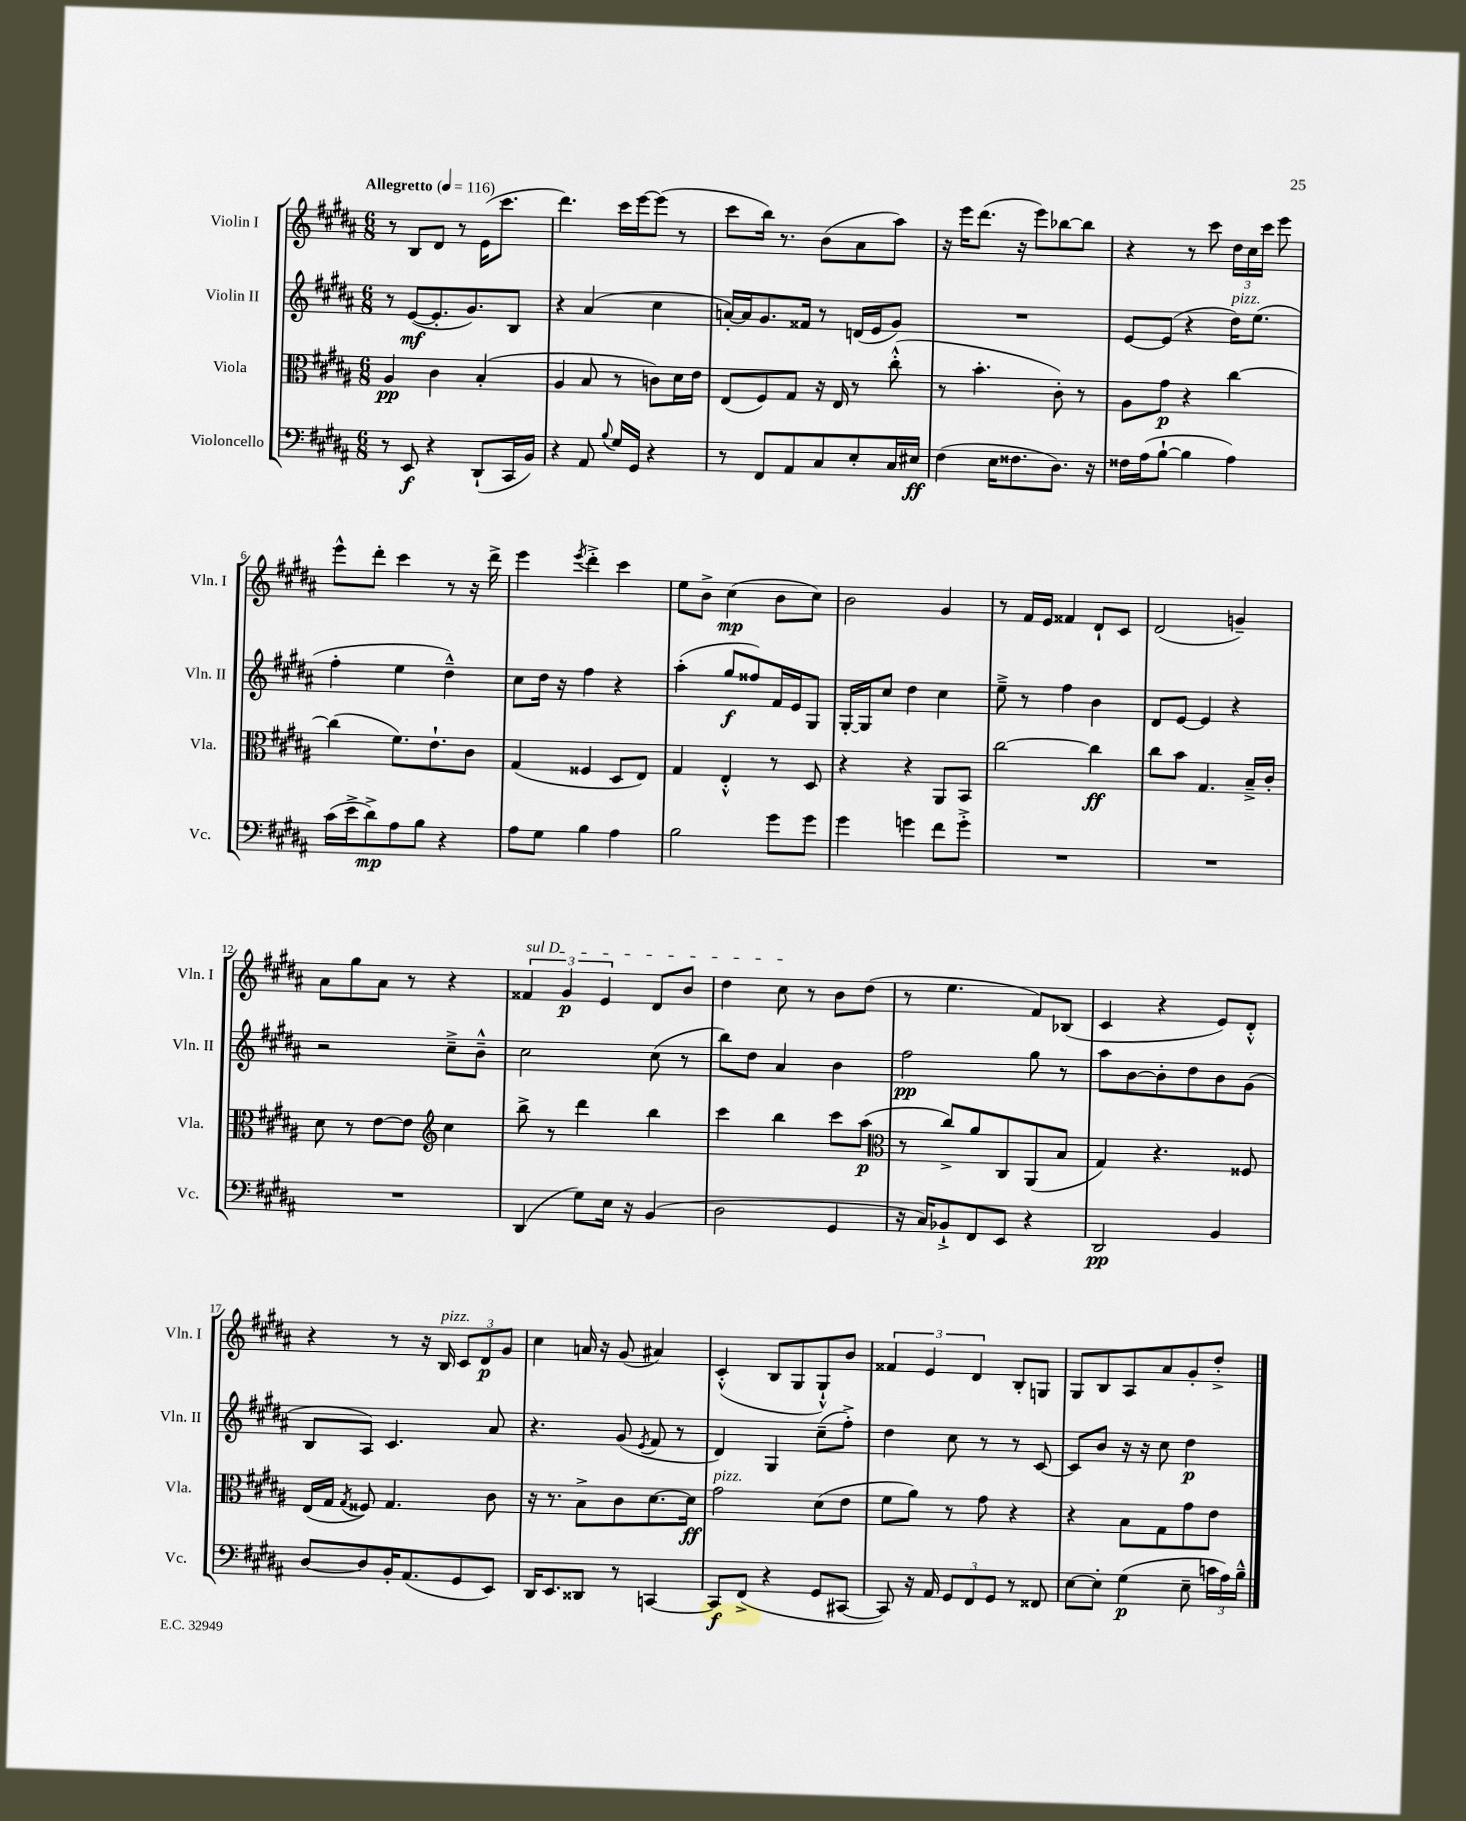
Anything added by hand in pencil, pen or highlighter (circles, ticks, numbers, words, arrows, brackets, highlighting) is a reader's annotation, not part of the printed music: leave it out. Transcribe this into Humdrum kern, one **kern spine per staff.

**kern	**kern	**kern	**kern
*staff4	*staff3	*staff2	*staff1
*clefF4	*clefC3	*clefG2	*clefG2
*k[f#c#g#d#a#]	*k[f#c#g#d#a#]	*k[f#c#g#d#a#]	*k[f#c#g#d#a#]
*M6/8	*M6/8	*M6/8	*M6/8
*MM116	*MM116	*MM116	*MM116
8r	4A#	8r	8r
8EE	.	([8e	8B
4r	4c#	8.e']	8d#
.	.	.	8r
.	.	8.g#)	.
(8DD#`	(4B'	.	(16e
.	.	.	8.ccc#
16CC#	.	8B	.
16BB)	.	.	.
=	=	=	=
4r	4A#	4r	4.ddd#)
8AA#	8B	(4a#	.
8qqB	.	.	.
16G#	8r	.	16ccc#
16GG#	.	.	[16eee
4r	8c)	4cc#	(8eee]
.	16d#	.	8r
.	16e	.	.
=	=	=	=
8r	(8E	[16a')	8ccc#
.	.	16a]	.
8FF#	8F#)	8.g#	16bb)
.	.	.	8.r
8AA#	8G#	.	.
.	.	16f##	.
8C#	16r	8r	(8b
.	16E	.	.
8E'	8r	(16d	8a#
.	.	16e	.
16C#	(8cc#'^^	8g#)	8aa#)
16E#	.	.	.
=	=	=	=
(4F#	8r	2.r	16r
.	.	.	16eee
.	4.b'	.	(8.ddd#
16E	.	.	.
8.F##	.	.	16r
.	.	.	8eee)
8.D#)	8c#')	.	[8bb-
.	8r	.	8bb-]
16r	.	.	.
=	=	=	=
16F##	8A#	[8e	4r
(16A#	.	.	.
[8B`	8g#	(8e]	.
4B]	4r	4r	8r
.	.	.	8ccc#
4A#)	[4cc#	16dd#)	24dd#
.	.	.	24cc#
.	.	(8.ee	.
.	.	.	24ccc#
.	.	.	8eee
=	=	=	=
(16c#	(4cc#]	4ff#'	8eee^^
16e^	.	.	.
8d#^)	.	.	8ddd#'
8A#	8.f#)	4ee	4ccc#
8B	.	.	.
.	8.e`	.	.
4r	.	4dd#~^^)	8r
.	8c#	.	16r
.	.	.	16ddd#^
=	=	=	=
8A#	(4G#	8cc#	4eee
8G#	.	16dd#	.
.	.	16r	.
.	.	.	8qeee
4B	4F##	4ff#	4ddd#'^
4A#	8D#	4r	4ccc#
.	8E)	.	.
=	=	=	=
2B	4G#	(4aa#'	8ee
.	.	.	8b^
.	4E'^^	8gg#	(4cc#
.	.	8ff##)	.
8g#	8r	16f#	8b
.	.	16e	.
8g#	8D#	8G#	8cc#)
=	=	=	=
4g#	4r	[16G#'	2b
.	.	16G#]	.
.	.	8cc#	.
4g	4r	4dd#	.
8f#	8AA#	4cc#	4g#
8g'^	8BB	.	.
=	=	=	=
2.r	[2cc#	8ee~^	8r
.	.	8r	16f#
.	.	.	16e
.	.	4ff#	4f##
.	4cc#]	4b	8d#`
.	.	.	8c#
=	=	=	=
2.r	8cc#	8d#	(2d#
.	8b	[8e	.
.	4.G#	4e]	.
.	.	4r	4g~)
.	16B~^	.	.
.	16c#'	.	.
=	=	=	=
2.r	8d#	2r	8a#
.	8r	.	8gg#
.	[8e	.	8a#
.	8e]	.	8r
*	*clefG2	*	*
.	4cc#	8cc#~^	4r
.	.	8b~^^	.
=	=	=	=
(4DD#	8bb^	2cc#	6f##
.	8r	.	.
.	.	.	6g#
8G#)	4ddd#	.	.
.	.	.	6e
16E	.	.	.
16r	.	.	.
(4BB	4bb	(8cc#	8d#
.	.	8r	8b
=	=	=	=
2D#	4ccc#	8bb)	4dd#
.	.	8dd#	.
.	4bb	4a#	8cc#
.	.	.	8r
4GG#	8ccc#	4b	8b
.	(8aa#	.	(8dd#
=	=	=	=
*	*clefC3	*	*
16r	8r	2ff#	8r
16C#)	.	.	.
8BB-`^	8cc#^)	.	4.ee
8FF#	8a#	.	.
8EE	8C#	.	.
4r	(8AA#	8gg#	8f#)
.	8B	8r	(8B-
=	=	=	=
2DD#	4G#)	8aa#	4c#
.	.	[8b	.
.	4.r	8b']	4r
.	.	8dd#	.
4BB	.	8b	8e)
.	8F##	(8g#	8d#'^^
=	=	=	=
[8D#	(16E	8B	4r
.	16G#	.	.
.	8qG#	.	.
8D#]	8F##)	8A#)	.
16BB'	4.G#	4.c#	8r
(8.AA#	.	.	.
.	.	.	16r
.	.	.	16B
8GG#	.	.	12c#
.	.	.	12d#
8EE)	8c#	8a#	.
.	.	.	12g#
=	=	=	=
16DD#	16r	4.r	4cc#
8.EE	8.r	.	.
8DD##	8B^	.	16a
.	.	.	16r
8r	8c#	(8g#	(8g#
.	.	8qe	.
[4CC	[8.d#	8f#	4a#)
.	.	8r	.
.	16d#]	.	.
=	=	=	=
8CC]	2g#	4d#)	(4c#'^^
(8FF#^	.	.	.
4r	.	4G#	8B
.	.	.	8G#
8GG#	(8d#	(8cc#~	8G#`^^)
[8CC#	8e	8ff#'^)	8b
=	=	=	=
8CC#])	8f#	4dd#	6f##
16r	8a#)	.	.
.	.	.	6e
16AA#	.	.	.
12GG#	8r	8cc#	.
12FF#	.	.	6d#
.	8g#	8r	.
12GG#	.	.	.
8r	4r	8r	8B'
8FF##	.	[8c#	8G
=	=	=	=
[8E	4r	8c#]	8G#
8E']	.	8b	8B
(4G#	8B	16r	8A#
.	.	16r	.
.	8G#	8cc#	8a#
8E~	8g#	4dd#	8g#'
24c	8e	.	8dd#'^
24A#)	.	.	.
24B~^^	.	.	.
==	==	==	==
*-	*-	*-	*-
